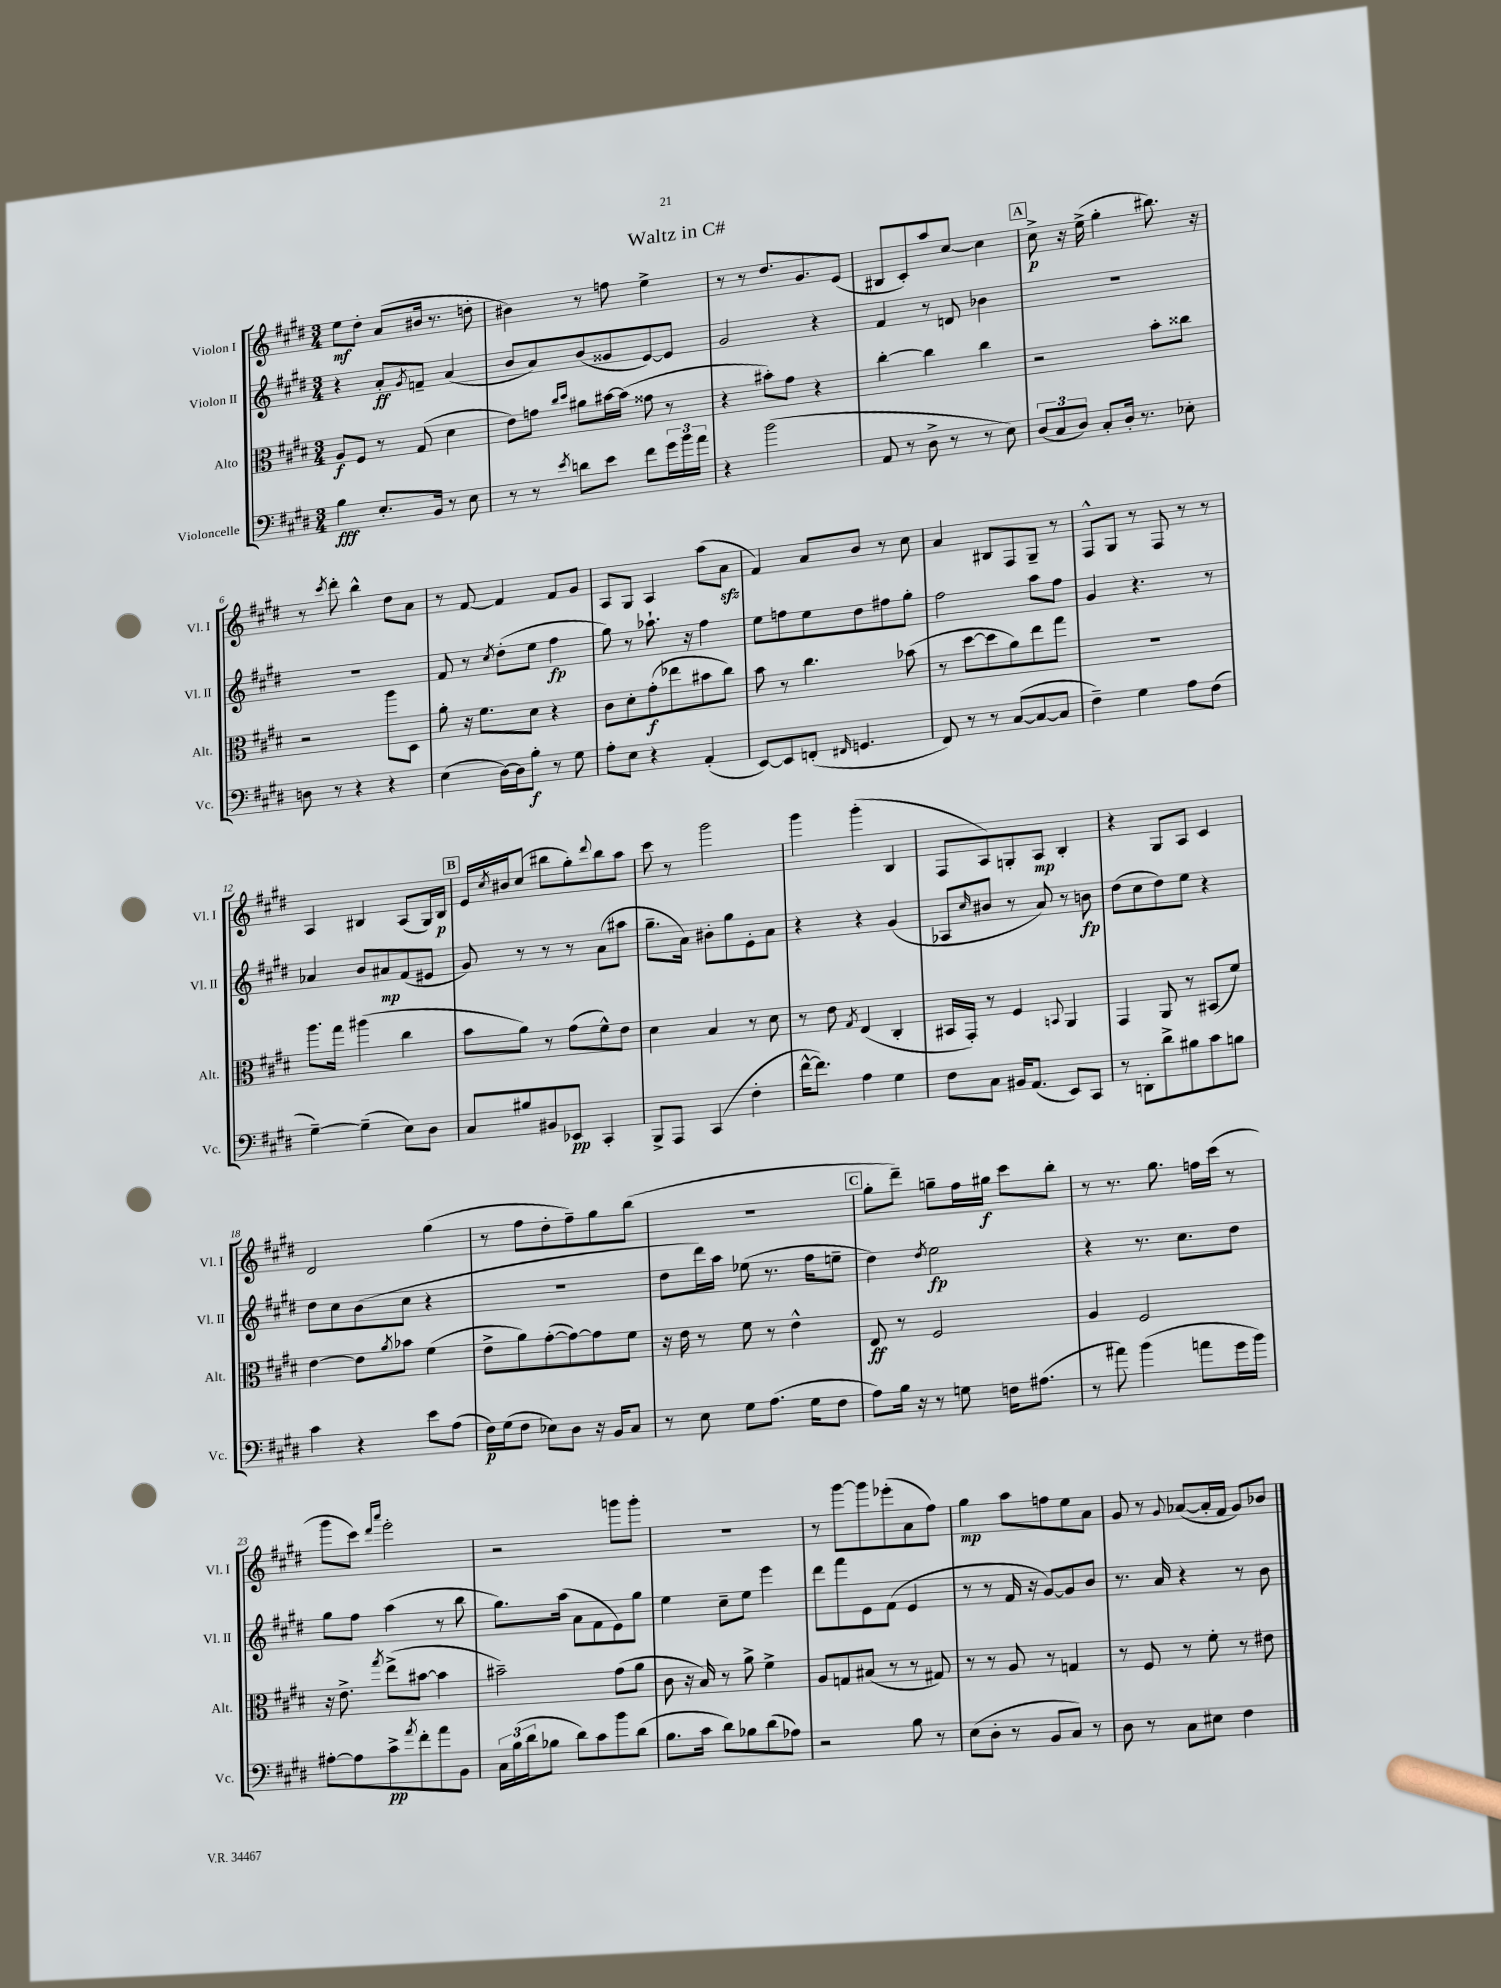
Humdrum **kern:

**kern	**kern	**kern	**kern
*staff4	*staff3	*staff2	*staff1
*clefF4	*clefC3	*clefG2	*clefG2
*k[f#c#g#d#]	*k[f#c#g#d#]	*k[f#c#g#d#]	*k[f#c#g#d#]
*M3/4	*M3/4	*M3/4	*M3/4
4B	8A	4r	8ee
.	8F#	.	8dd#'
8.E'	8r	8a'	(8a
.	.	8qg#	.
.	(8G#	8f~	16b#
16BB	.	.	8.r
8r	4d#	(4a	.
8E	.	.	8dd'
=	=	=	=
8r	8e)	8b	4b#)
8r	8g	8a)	.
.	16qqcc#	.	.
8qe	16qqdd#	.	.
8d	8a#	(8b	8r
8e	[16b#	8g##	8ff
.	(16b#]	.	.
8f#	8g##	[8e)	4ee^
24g#	8r	8e]	.
24b	.	.	.
24a	.	.	.
=	=	=	=
4r	4r	2g#	8r
.	.	.	8r
(2b	8b#')	.	8.dd#
.	8g#	.	.
.	.	.	8.g#
.	4r	4r	.
.	.	.	(8e
=	=	=	=
8AA	[4cc#'	4f#	8B#
8r	.	.	8c#')
8D#^	4cc#]	8r	8aa
8r	.	8d	[8cc#
8r	4cc#	4b-	4cc#]
8E)	.	.	.
=	=	=	=
(12D#	2r	2.r	8cc#^
12C#	.	.	.
.	.	.	16r
12D#)	.	.	.
.	.	.	(16ee^
8C#'	.	.	4gg#'
16D#'	.	.	.
8.r	.	.	.
.	8b'	.	8.bb#)
8E-'	8cc##	.	.
.	.	.	16r
=	=	=	=
8D	2r	2.r	8r
.	.	.	8qccc#
8r	.	.	8ddd#'
4r	.	.	4bb^^
4r	8aa	.	8dd#
.	8D#	.	8a
=	=	=	=
(4E	8a'	8f#	8r
.	16r	8r	[8f#
.	8.f#	.	.
.	.	8qcc#	.
[16D#)	.	(8dd#'	4f#]
16D#]	.	.	.
8B'	8d#	8ee	.
8r	4r	4ff#	8f#
8G#	.	.	8g#
=	=	=	=
8A'	8c#	8gg#)	8A
8E	8d#'	8r	8G#
4r	(8g#'	8.aa-`	4A
.	8ee-	.	.
.	.	16r	.
(4AA'	8b#	4ff#	(8aa
.	8cc#)	.	8a
=	=	=	=
[8EE)	8b	8ee	4f#)
8EE]	8r	8ff	.
(8FF'	4.cc#	8ee	8a
16qqFF#	.	.	.
4.GG	.	8dd#	8b
.	.	8ff#	8r
.	(8b-	8gg#'	8cc#
=	=	=	=
8FF#)	8r	2ff#	4a
8r	[8dd#	.	.
8r	8dd#]	.	8B#
([8C#	8a)	.	8F#
8C#_	8ee	8aa	8G#~
8C#]	8gg#	8ff#	8r
=	=	=	=
4F#~)	2.r	4g#	8F#^^
.	.	.	8G#
4G#	.	4.r	8r
.	.	.	8F#
8A	.	.	8r
(8F#	.	8r	8r
=	=	=	=
[4G#~)	8.aa	4a-	4A
.	16gg#	.	.
(4G#~]	(4aa#	8b	4B#
.	.	8a#	.
8E)	4cc#	(8f#	(8A
8D#	.	8e#	16G#)
.	.	.	16B#
=	=	=	=
8C#	8b	8g#)	16e
.	.	.	8qcc#
.	.	.	16b#
8B#	8a)	8r	(8cc#
8BB#	8r	8r	8bb#
8EE-	(8g#	8r	8gg#')
.	.	.	8qqddd#
4CC#'	8f#^^)	(8a	8bb#
.	8e	8aa#	8aa
=	=	=	=
8BBB^	4d#	8.gg#~	8ccc#
8AAA	.	.	8r
.	.	16a)	.
(4CC#	4B	8b#'	2ggg#
.	.	8gg#	.
4F#'	8r	8e'	.
.	8d#	8a	.
=	=	=	=
[16f#^^	8r	4r	4ggg#
8.f#])	.	.	.
.	8e	.	.
.	8qG#	.	.
4A	(4E	4r	(4ggg#'
4G#	4C#'	(4g#	4B
=	=	=	=
8F#	16BB#	8A-	8F#
.	16GG#')	.	.
.	.	16qqcc#	.
8C#	8r	8b#	8A)
16BB#	4F#	8r	8G'
(8.AA	.	.	.
.	.	8a)	8A
.	8qqBB	.	.
8EE)	4AA	8r	4B'
8CC#	.	8b	.
=	=	=	=
8r	4GG#	(8dd#	4r
8DD'	.	8cc#	.
8d#^	8AA	8dd#)	8G#
8B#	8r	8ee	8A
8c#	(8BB#	4r	4c#
8B	8f#)	.	.
=	=	=	=
4c#	[4e	8dd#	2d#
.	.	8cc#	.
4r	8e]	(8b	.
.	8qa	.	.
.	8b-	8cc#	.
8e	(4f#	4r	(4gg#
(8A	.	.	.
=	=	=	=
16F#)	8e^	2.r	8r
(16G#	.	.	.
8F#	8a)	.	8ff#
8E-)	([8g#'	.	8dd#'
8D#	8g#_)	.	8ff#~)
16r	8g#]	.	8gg#
16BB	.	.	.
8C#	8f#	.	(8bb
=	=	=	=
8r	16r	8dd#	2.r
.	16e	.	.
8E	8r	16ddd#)	.
.	.	16aa	.
8G#	8f#	(8ee-	.
(8.A	8r	8.r	.
.	4e^^	.	.
16G#	.	16ff#	.
8F#	.	8ee~	.
=	=	=	=
8A)	8E	4dd#)	8gg#'
16B	8r	.	8ddd#~)
16r	.	.	.
.	.	8qdd#	.
8r	2F#	2ee	8gg~
8G	.	.	16ff#
.	.	.	16gg#
16F	.	.	8ccc#
(8.A#	.	.	.
.	.	.	8bb'
=	=	=	=
8r	4A	4r	8r
8a#)	.	.	8.r
(4b	2F#	8.r	.
.	.	.	8.gg#
.	.	8.cc#	.
8a	.	.	16ff
.	.	.	(16ccc#
16g#	.	8dd#	8r
16b)	.	.	.
=	=	=	=
[8A#'	16r	8gg#	8ggg#
.	8.e^	.	.
8A#]	.	8ff#	8ccc#)
.	.	.	16qqddd#
.	8qgg#	.	16qqaaa
8c#^	(8ee^	(4aa	2eee'
8qa	.	.	.
8f#'	[8b#	.	.
8a	4b#]	8r	.
8BB	.	8bb	.
=	=	=	=
24C#	2b#~)	8.gg#)	2r
(24B	.	.	.
24d#	.	.	.
8B-	.	.	.
.	.	(16aa	.
8d#)	.	8a	.
8c#	.	8f#	.
8b	(8g#	8e)	8ggg
(8d#	8a	8gg#	8ggg'
=	=	=	=
8.B	8c#	4ee	2.r
.	16r	.	.
16c#	16B)	.	.
8d#)	8r	8cc#~	.
8B-	8a^	8ee	.
(8d#	4f#^	4eee	.
8A-)	.	.	.
=	=	=	=
2r	8A	8ddd#	8r
.	8G	8fff#	[8ggg#
.	(8B#	8e	8ggg#]
.	8r	(8f#	(8eee-'
8B	8r	4e	8a
8r	8G#)	.	8ff#)
=	=	=	=
(8E	8r	8r	4gg#
8D#'	8r	8r	.
8r	8A	16f#	8aa
.	.	16r	.
8BB	8r	[8g#)	8ff
8C#)	4G	8g#]	8ee
8r	.	8b	8a
=	=	=	=
8D#	8r	8.r	8g#
8r	8F#	.	8r
.	.	16a	.
.	.	.	8qqg#
8C#	8r	4r	([8a-
8E#	8f#'	.	16a-']
.	.	.	16f#
4F#	8r	8r	8g#)
.	8e#	8b	8b-
==	==	==	==
*-	*-	*-	*-
